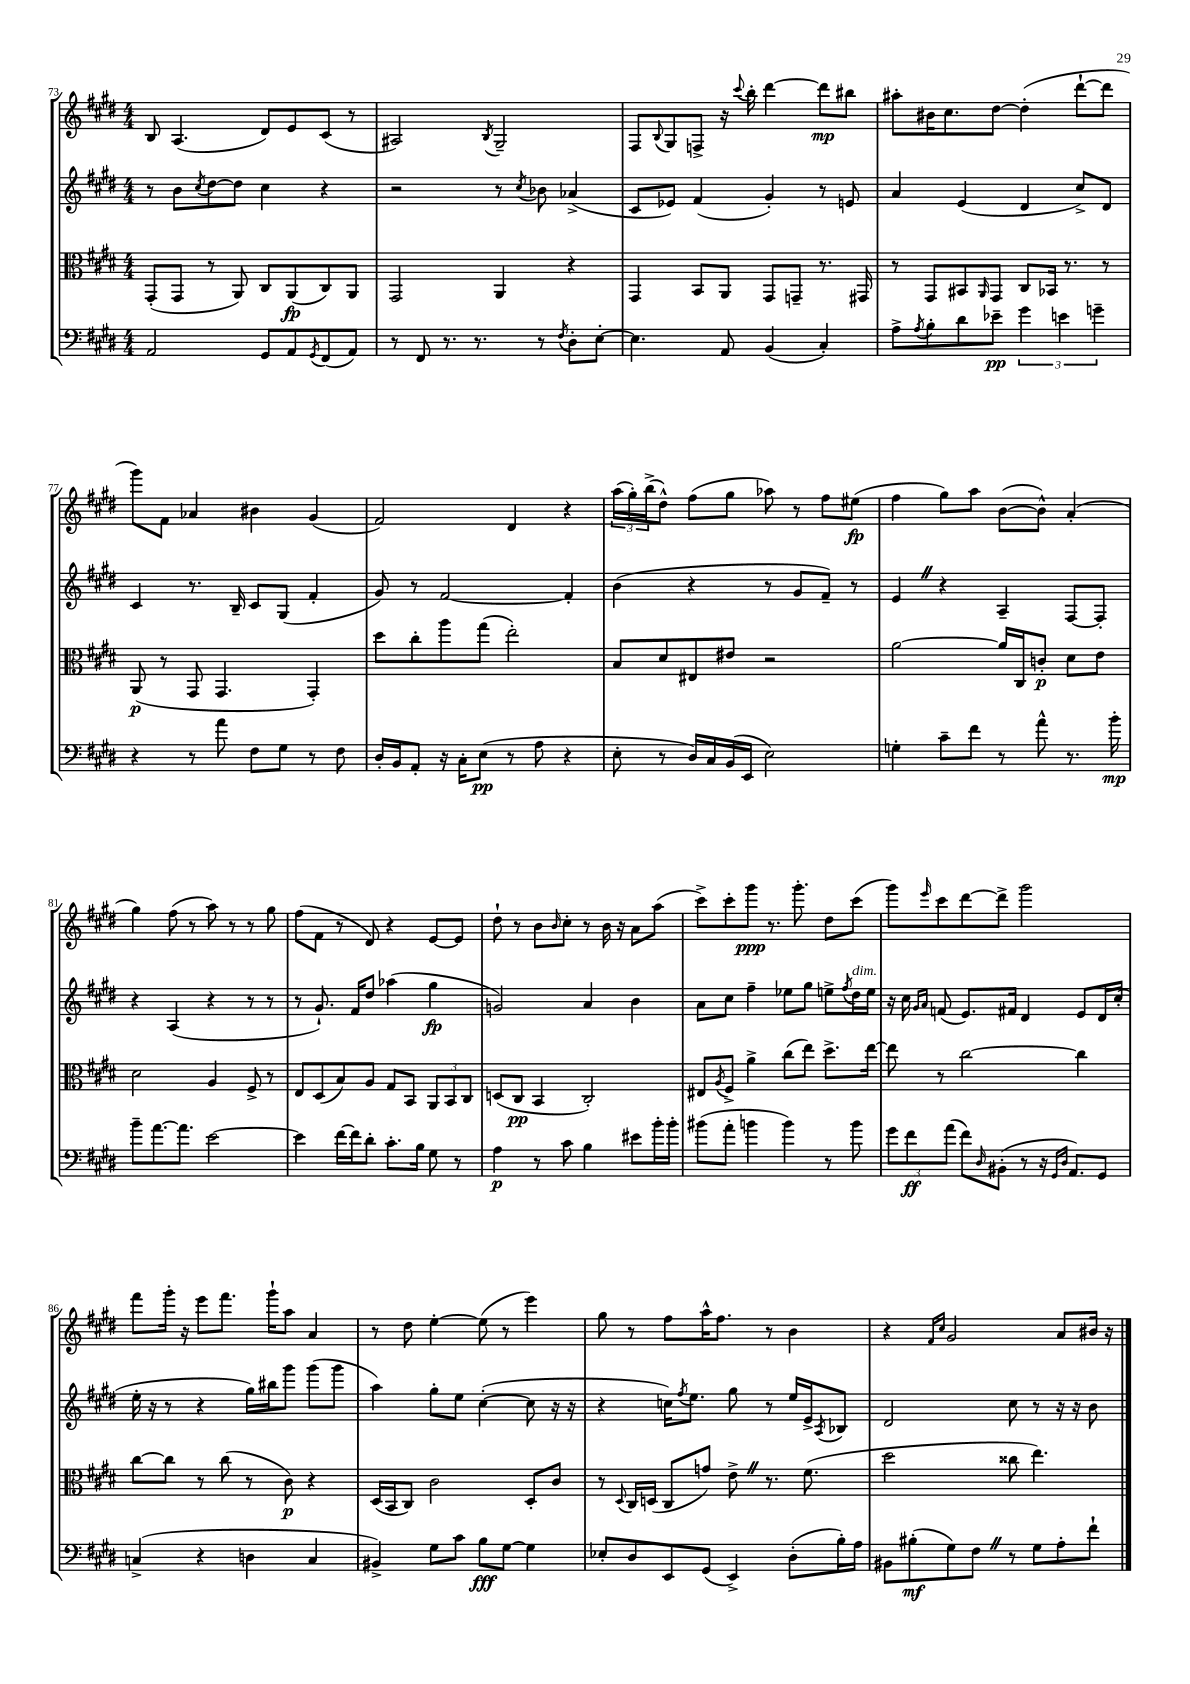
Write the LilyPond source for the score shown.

<<
\new StaffGroup <<
\new Staff = "s0" {
    \clef treble \key e \major \numericTimeSignature \time 4/4
    b8 a4.( dis'8) e'8 cis'8( r8 |
    ais2) \acciaccatura { b8 } gis2-- |
    fis8 \appoggiatura { b8 } gis8 f8-> r16 \appoggiatura { cis'''8 } b''16-. dis'''4~ dis'''8\mp bis''8 |
    ais''8-. bis'16 cis''8. dis''8~ dis''4-.( dis'''8~-! dis'''8 |
    gis'''8) fis'8 aes'4 bis'4 gis'4( |
    fis'2) dis'4 r4 |
    \tuplet 3/2 { a''16( gis''16-.) b''16->( } dis''8-^) fis''8( gis''8 aes''8) r8 fis''8 eis''8\fp( |
    fis''4 gis''8) a''8 b'8~( b'8-^) a'4-.( |
    gis''4) fis''8( r8 a''8) r8 r8 gis''8 |
    fis''8( fis'8 r8 dis'8) r4 e'8~ e'8 |
    dis''8-! r8 b'8 \grace { b'16 } cis''8-. r8 b'16 r16 a'8 a''8( |
    cis'''8->) cis'''8-. gis'''8\ppp r8. gis'''8.-. dis''8 cis'''8( |
    gis'''8) \grace { e'''16 } cis'''8 dis'''8~ dis'''8-> gis'''2 |
    fis'''8 gis'''16-. r16 e'''8 fis'''8. gis'''16-! a''8 a'4 |
    r8 dis''8 e''4~-. e''8( r8 e'''4) |
    gis''8 r8 fis''8 a''16-^ fis''8. r8 b'4 |
    r4 \grace { fis'16 cis''16 } gis'2 a'8 bis'16 r16 \bar "|." |
}
\new Staff = "s1" {
    \clef treble \key e \major \numericTimeSignature \time 4/4
    r8 b'8 \acciaccatura { cis''8 } dis''8~ dis''8 cis''4 r4 |
    r2 r8 \acciaccatura { cis''8 } bes'8 aes'4->( |
    cis'8 ees'8) fis'4( gis'4-.) r8 e'8 |
    a'4 e'4( dis'4 cis''8->) dis'8 |
    cis'4 r8. b16-- cis'8 gis8( fis'4-. |
    gis'8) r8 fis'2~ fis'4-. |
    b'4( r4 r8 gis'8 fis'8--) r8 |
    e'4 \once \override BreathingSign.text = \markup { \musicglyph "scripts.caesura.straight" } \breathe r4 a4-- fis8~ fis8-. |
    r4 a4( r4 r8 r8 |
    r8 gis'8.-!) fis'16 dis''8 aes''4( gis''4\fp |
    g'2) a'4 b'4 |
    a'8 cis''8 fis''4-- ees''8 gis''8 e''8-> \acciaccatura { fis''8 } dis''16^\markup { \italic "dim." } e''16 |
    r16 cis''16 \grace { gis'16 a'16 } f'8( e'8.) fis'16 dis'4 e'8 dis'16 cis''16-.( |
    e''16-. r16 r8 r4 gis''16) bis''16 gis'''8 gis'''8( gis'''8 |
    a''4) gis''8-. e''8 cis''4~-.( cis''8 r16 r16 |
    r4 c''16) \acciaccatura { fis''8 } e''8. gis''8 r8 e''16 e'16-> \acciaccatura { a8 } bes8 |
    dis'2 cis''8 r8 r16 r16 b'8 \bar "|." |
}
\new Staff = "s2" {
    \clef alto \key e \major \numericTimeSignature \time 4/4
    gis,8-.( gis,8 r8 a,8) cis8 a,8\fp( cis8) a,8 |
    gis,2 a,4 r4 |
    gis,4 b,8 a,8 gis,8 g,8-- r8. gis,16 |
    r8 gis,8 bis,8 \grace { a,16 } gis,8 cis8 bes,16 r8. r8 |
    a,8\p( r8 gis,8 gis,4. gis,4-.) |
    dis''8 cis''8-. a''8 gis''8( e''2-.) |
    b8 dis'8 eis8 eis'8 r2 |
    a'2~ a'16 cis16 c'8-.\p dis'8 e'8 |
    dis'2 a4 fis8-> r8 |
    e8 dis8( b8) a8 gis8 b,8 \tuplet 3/2 { a,8 b,8 cis8 } |
    d8( cis8\pp b,4 cis2-.) |
    eis8 \acciaccatura { a8 } fis8-> a'4-> cis''8( e''8) dis''8.-> e''16~ |
    e''8 r8 cis''2~ cis''4 |
    cis''8~ cis''8 r8 cis''8( r8 cis'8\p) r4 |
    dis16( b,16 cis8) cis'2 dis8-. cis'8 |
    r8 \appoggiatura { dis8 } cis16 d16( cis8 g'8) e'8-> \once \override BreathingSign.text = \markup { \musicglyph "scripts.caesura.straight" } \breathe r8. fis'8.( |
    dis''2 cisis''8 e''4.) \bar "|." |
}
\new Staff = "s3" {
    \clef bass \key e \major \numericTimeSignature \time 4/4
    a,2 gis,8 a,8 \acciaccatura { gis,8 } fis,8( a,8) |
    r8 fis,8 r8. r8. r8 \acciaccatura { fis8 } dis8-. e8~-. |
    e4. a,8 b,4( cis4-.) |
    a8-> \acciaccatura { a8 } b8-. dis'8 ees'8--\pp \tuplet 3/2 { gis'4 e'4 g'4-- } |
    r4 r8 a'8 fis8 gis8 r8 fis8 |
    dis16-. b,16 a,8-. r16 cis16-. e8\pp( r8 a8 r4 |
    e8-. r8 dis16) cis16 b,16( e,16 e2) |
    g4-. cis'8-- fis'8 r8 a'8-^ r8. b'16-.\mp |
    b'8-- a'8.~ a'8. e'2~ |
    e'4 fis'16~ fis'16 dis'8-. cis'8.-. b16 gis8 r8 |
    a4\p r8 cis'8 b4 eis'8 b'16-. b'16-. |
    bis'8( a'8-. b'4 b'4) r8 b'8 |
    \tuplet 3/2 { gis'8 fis'8\ff a'8( } fis'8) \grace { dis16 } bis,8-.( r8 r16 \grace { gis,16 dis16 } a,8.) gis,8 |
    c4->( r4 d4 c4 |
    bis,4->) gis8 cis'8 b8\fff gis8~ gis4 |
    ees8-. dis8 e,8 gis,8( e,4->) dis8-.( b16-.) a16 |
    bis,8 bis8-.\mf( gis8) fis8 \once \override BreathingSign.text = \markup { \musicglyph "scripts.caesura.straight" } \breathe r8 gis8 a8-. fis'8-! \bar "|." |
}
>>
>>
\layout { \context { \Score currentBarNumber = #73 } }
